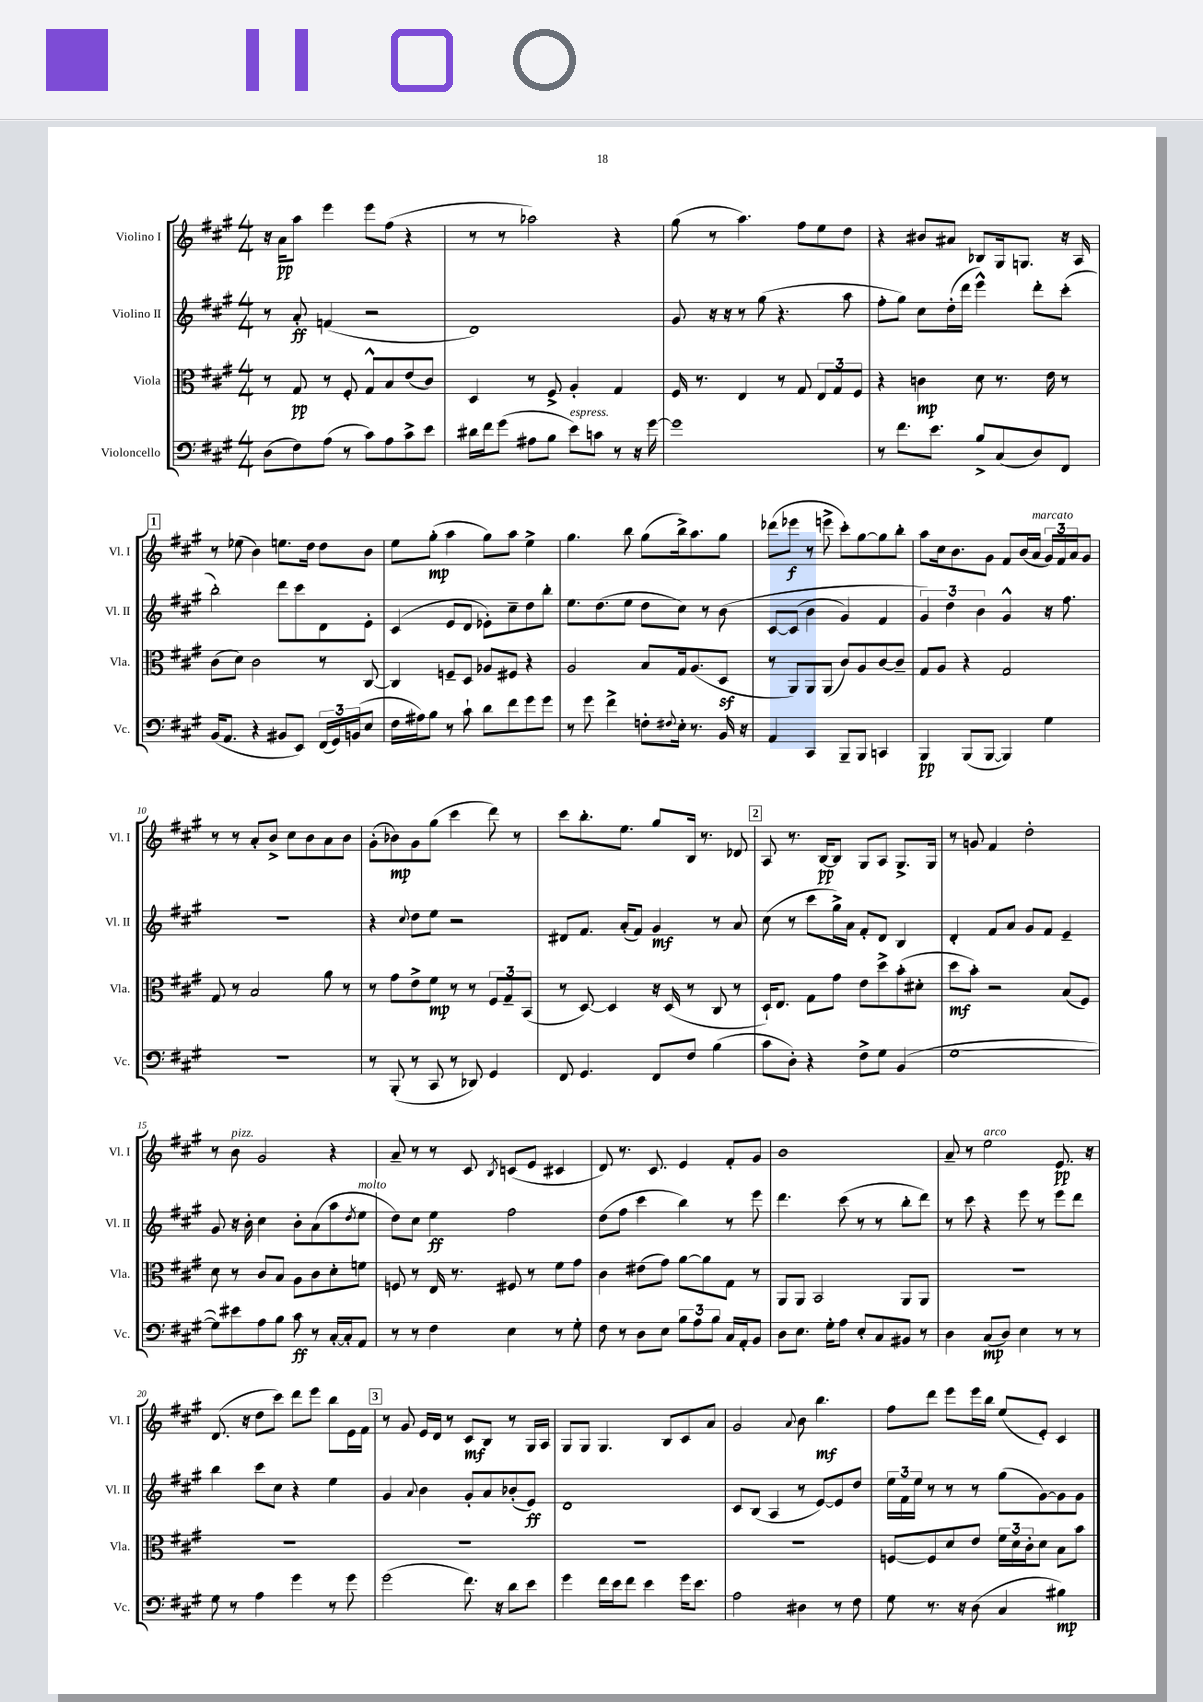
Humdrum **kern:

**kern	**dynam	**kern	**dynam	**kern	**dynam	**kern	**dynam
*part4	*part4	*part3	*part3	*part2	*part2	*part1	*part1
*staff4	*staff4	*staff3	*staff3	*staff2	*staff2	*staff1	*staff1
*I"Violoncello	*	*I"Viola	*	*I"Violino II	*	*I"Violino I	*
*I'Vc.	*	*I'Vla.	*	*I'Vl. II	*	*I'Vl. I	*
*clefF4	*	*clefC3	*	*clefG2	*	*clefG2	*
*k[f#c#g#]	*	*k[f#c#g#]	*	*k[f#c#g#]	*	*k[f#c#g#]	*
*M4/4	*	*M4/4	*	*M4/4	*	*M4/4	*
=1	=1	=1	=1	=1	=1	=1	=1
(8D\L	.	8r	.	8r	.	16r	.
.	.	.	.	.	.	16a\KL	pp
8F#\)	.	8G#/	pp	8a'/	ff	8aa\J	.
(8A\J	.	8r	.	(4fn/	.	4eee\	.
8r	.	8F#'/	.	.	.	.	.
8c#\L)	.	8G#^^/L	.	2r	.	8eee\L	.
8A\	.	8B/	.	.	.	(8ff#\J	.
8c#^\	.	(8e/	.	.	.	4r	.
8e\J	.	8c#/J)	.	.	.	.	.
=2	=2	=2	=2	=2	=2	=2	=2
16d#X\LL	.	4D/	.	1d)	.	8r	.
16f#\J	.	.	.	.	.	.	.
(8g#\J	.	.	.	.	.	8r	.
8A#X\L	.	8r	.	.	.	2aa-X\)	.
8B\J	.	8F#^/	.	.	.	.	.
!LO:TX:a:i:t=espress.	!	!	!	!	!	!	!
8e\L)	.	4A'/	.	.	.	.	.
8cn\J	.	.	.	.	.	.	.
8r	.	4G#/	.	.	.	4r	.
16r	.	.	.	.	.	.	.
[16g#\	.	.	.	.	.	.	.
=3	=3	=3	=3	=3	=3	=3	=3
1g#]	.	16F#/	.	8g#/	.	(8gg#\	.
.	.	8.r	.	.	.	.	.
.	.	.	.	16r	.	8r	.
.	.	.	.	16r	.	.	.
.	.	4E/	.	8r	.	4.aa\)	.
.	.	.	.	(8gg#\	.	.	.
.	.	8r	.	4.r	.	.	.
.	.	8G#/	.	.	.	8ff#\L	.
.	.	12E/L	.	.	.	8ee\	.
.	.	12G#/	.	.	.	.	.
.	.	.	.	8aa\	.	8dd\J	.
.	.	12F#/J	.	.	.	.	.
=4	=4	=4	=4	=4	=4	=4	=4
8r	.	4r	.	8ff#'\L	.	4r	.
8.f#\L	.	.	.	8gg#\J)	.	.	.
.	.	4cn\	mp	8cc#\L	.	8b#X/L	.
8.e\J	.	.	.	.	.	.	.
.	.	.	.	(16dd'\L	.	8a#X/J	.
.	.	.	.	16ddd\JJ	.	.	.
8B^/L	.	8d\	.	4eee^^\)	.	8B-X/L	.
(8C#/	.	8.r	.	.	.	16G#/k	.
.	.	.	.	.	.	8.Gn/J	.
8D/)	.	.	.	8ddd'\L	.	.	.
.	.	16e\	.	.	.	.	.
8FF#/J	.	8r	.	(8ccc#'\J	.	16r	.
.	.	.	.	.	.	16A/	.
!!LO:LB:g=z
!!LO:REH:place=s1:t=1
=5	=5	=5	=5	=5	=5	=5	=5
(16BB/KL	.	(8c#\L	.	2bb'\)	.	8r	.
8.AA/J	.	.	.	.	.	.	.
.	.	8d\J)	.	.	.	(8ee-X\	.
4r	.	2c#\	.	.	.	4b\)	.
8BB#X/L	.	.	.	8ddd\L	.	8.een\L	.
8EE/J)	.	.	.	8ccc#\	.	.	.
.	.	.	.	.	.	16dd\Jk	.
(24FF#/LL	.	8r	.	8d\	.	8dd\L	.
24GG#/)	.	.	.	.	.	.	.
(24BBn/J	.	.	.	.	.	.	.
8E/J	.	[8C#/	.	8e'\J	.	8b\J	.
=6	=6	=6	=6	=6	=6	=6	=6
16F#\LL	.	4C#/]	.	(4c#/	.	8ee\L	.
16A#X\J)	.	.	.	.	.	.	.
8B\J	.	.	.	.	.	(8gg#'\J	mp
8r	.	8Fn~/L	.	8e/L	.	4aa\	.
8c#`\	.	8D/J	.	8d/J	.	.	.
8d\L	.	8A-X/L	.	8e-X'\L)	.	8gg#\L)	.
8f#\	.	8F#X/J	.	8cc#~\	.	8aa\J	.
8g#\	.	4r	.	8dd\	.	4ee^\	.
8g#\J	.	.	.	8bb'\J	.	.	.
=7	=7	=7	=7	=7	=7	=7	=7
8r	.	2A/	.	8.ee\L	.	4.gg#\	.
8g#\	.	.	.	.	.	.	.
.	.	.	.	(8.dd\	.	.	.
4f#^\	.	.	.	.	.	.	.
.	.	.	.	8ee\J	.	8bb\	.
8Fn'\L	.	8B/L	.	8dd\L	.	(8gg#\L	.
8qqF#X/	.	.	.	.	.	.	.
16E'\Jk	.	16G#/k	.	8cc#\J)	.	16bb^\k)	.
8.r	.	(8.A/	.	.	.	8.aa\	.
.	.	.	.	8r	.	.	.
16BB/	.	8Dz/J	.	(8b\	.	8gg#\J	.
16r	.	.	.	.	.	.	.
=8	=8	=8	=8	=8	=8	=8	=8
4AA/	.	8r	.	[8c#/L	.	(8ddd-X\L	.
.	.	8AA/L)	.	(8c#/J]	.	8eee-X\J	f
4CC#/	.	8AA/	.	4b\	.	8r	.
.	.	(8AA/J	.	.	.	8eeen^\	.
8BBB~/L	.	8c#/L)	.	4g#/)	.	8ccc#'\L)	.
8BBB/J	.	8A/	.	.	.	[8gg#\	.
4CCn/	.	[8c#/	.	4f#/	.	8gg#\]	.
.	.	8c#~/J]	.	.	.	8bb'\J	.
=9	=9	=9	=9	=9	=9	=9	=9
4BBB/	pp	8G#/L	.	6g#/)	.	8aa\L	.
.	.	8A/J	.	.	.	16cc#\k	.
.	.	.	.	6dd\	.	.	.
.	.	.	.	.	.	8.b\	.
(8BBB/L	.	4r	.	.	.	.	.
.	.	.	.	6b\	.	.	.
[8BBB/J	.	.	.	.	.	8g#\J	.
4BBB/])	.	2G#/	.	4g#^^/	.	8f#/L	.
.	.	.	.	.	.	(16b/L	.
!	!	!	!	!	!	!LO:TX:a:i:t=marcato	!
.	.	.	.	.	.	16a/JJ	.
4G#\	.	.	.	16r	.	24g#/LL)	.
.	.	.	.	.	.	24f#/	.
.	.	.	.	8.ff#\	.	.	.
.	.	.	.	.	.	24a/J	.
.	.	.	.	.	.	8g#/J	.
!!LO:LB:g=z
=10	=10	=10	=10	=10	=10	=10	=10
1r	.	8G#/	.	1r	.	8r	.
.	.	8r	.	.	.	8r	.
.	.	2B/	.	.	.	8a'/L	.
.	.	.	.	.	.	8b^/J	.
.	.	.	.	.	.	8cc#\L	.
.	.	.	.	.	.	8b\	.
.	.	8a\	.	.	.	8a\	.
.	.	8r	.	.	.	8b\J	.
=11	=11	=11	=11	=11	=11	=11	=11
8r	.	8r	.	4r	.	(8g#'\L	.
(8BBB'/	.	8g#\L	.	.	.	8b-X\)	mp
.	.	.	.	8qqcc#/	.	.	.
8r	.	8e^\	.	8dd\L	.	8g#\	.
8CC#/	.	8f#\J	mp	8ee\J	.	(8gg#\J	.
8r	.	8r	.	2r	.	4ccc#\	.
8DD-X/)	.	8r	.	.	.	.	.
4GG#/	.	12F#/L	.	.	.	8ddd\)	.
.	.	12G#~/	.	.	.	.	.
.	.	.	.	.	.	8r	.
.	.	(12BB/J	.	.	.	.	.
=12	=12	=12	=12	=12	=12	=12	=12
8FF#/	.	8r	.	8d#X/L	.	8ccc#\L	.
4.GG#/	.	[8D/)	.	8.f#/J	.	8.bb'\	.
.	.	4D/]	.	.	.	.	.
.	.	.	.	(16a'/KL	.	8.ee\J	.
.	.	.	.	8f#/J)	.	.	.
8FF#/L	.	16r	.	4g#/	mf	8gg#/L	.
.	.	(16D/	.	.	.	.	.
8F#/J	.	8r	.	.	.	16B/Jk	.
.	.	.	.	.	.	8.r	.
(4B\	.	8C#/	.	8r	.	.	.
.	.	8r	.	8a/	.	8d-X/	.
!!LO:REH:place=s1:t=2
=13	=13	=13	=13	=13	=13	=13	=13
8c#\L	.	16D`/KL)	.	(8cc#\	.	8A/	.
.	.	8.E/J	.	.	.	.	.
8D'\J)	.	.	.	8r	.	8.r	.
4r	.	8G#\L	.	8ccc#\L	.	.	.
.	.	.	.	.	.	[16B/KL	pp
.	.	8g#\J	.	16gg#^\L)	.	8B/J]	.
.	.	.	.	16a\JJ	.	.	.
8F#^\L	.	8e\L	.	8f#'/L	.	8G#/L	.
8G#\J	.	8dd^\	.	8d/J	.	8A/J	.
(4BB/	.	(8b'\	.	4B/	.	8.G#^/L	.
.	.	8d#X'\J	.	.	.	.	.
.	.	.	.	.	.	16G#/Jk	.
=14	=14	=14	=14	=14	=14	=14	=14
[1G#	.	8dd\L	mf	4d'/	.	8r	.
.	.	8b'\J)	.	.	.	8gn/	.
.	.	2r	.	8f#/L	.	4f#/	.
.	.	.	.	8a/J	.	.	.
.	.	.	.	8g#/L	.	2dd'\	.
.	.	.	.	8f#/J	.	.	.
.	.	(8B/L	.	4e~/	.	.	.
.	.	8F#/J)	.	.	.	.	.
!!LO:LB:g=z
=15	=15	=15	=15	=15	=15	=15	=15
8G#\L])	.	8d\	.	8g#/	.	8r	.
!	!	!	!	!	!	!LO:TX:a:i:t=pizz.	!
8e#X\	.	8r	.	16r	.	8b\	.
.	.	.	.	16b'\	.	.	.
8A\	.	8c#/L	.	4cc#\	.	2g#/	.
8B\J	.	8B/J	.	.	.	.	.
8c#\	ff	8A\L	.	8b'\L	.	.	.
8r	.	8c#\	.	(8a\	.	.	.
[16C#'/LL	.	8d'\	.	8aa\	.	4r	.
16C#'/J]	.	.	.	.	.	.	.
.	.	.	.	8qdd/	.	.	.
!	!	!	!	!LO:TX:a:i:t=molto	!	!	!
8AA/J	.	8fn\J	.	8ee\J	.	.	.
=16	=16	=16	=16	=16	=16	=16	=16
8r	.	8Fn/	.	8dd\L)	.	8a~/	.
8r	.	8r	.	8cc#\J	.	8r	.
4F#\	.	16E/	.	4ee\	ff	8r	.
.	.	8.r	.	.	.	.	.
.	.	.	.	.	.	8c#/	.
.	.	.	.	.	.	8qB/	.
4E\	.	8F#X/	.	2ff#\	.	(8cn/L	.
.	.	8r	.	.	.	8e/J	.
8r	.	8f#\L	.	.	.	4c#X/	.
8G#'\	.	8g#\J	.	.	.	.	.
=17	=17	=17	=17	=17	=17	=17	=17
8F#\	.	4c#\	.	(8dd\L	.	8d/)	.
8r	.	.	.	8ff#\J	.	8.r	.
8D\L	.	(8e#X\L	.	4ccc#\	.	.	.
.	.	.	.	.	.	8.c#/	.
8E\J	.	8g#\J)	.	.	.	.	.
12B\L	.	[8a\L	.	4bb\)	.	4e/	.
12A\	.	.	.	.	.	.	.
.	.	8a\]	.	.	.	.	.
12B\J	.	.	.	.	.	.	.
16C#/LL	.	8G#\J	.	8r	.	8f#'/L	.
16AA'/J	.	.	.	.	.	.	.
8BB/J	.	8r	.	8eee\	.	8g#/J	.
=18	=18	=18	=18	=18	=18	=18	=18
8D\L	.	8AA/L	.	4.ddd\	.	1b	.
8.E\J	.	8AA/J	.	.	.	.	.
.	.	2BB/	.	.	.	.	.
16G#'\KL	.	.	.	.	.	.	.
8A\J	.	.	.	(8ccc#\	.	.	.
8E'/L	.	.	.	8r	.	.	.
8C#/	.	.	.	8r	.	.	.
8BB#X/J	.	8AA/L	.	8bb'\L	.	.	.
8r	.	8AA/J	.	8ddd\J)	.	.	.
=19	=19	=19	=19	=19	=19	=19	=19
4D\	.	1r	.	8r	.	8a~/	.
.	.	.	.	8ccc#\	.	8r	.
!	!	!	!	!	!	!LO:TX:a:i:t=arco	!
(8C#/L	mp	.	.	4r	.	2ee\	.
8D/J)	.	.	.	.	.	.	.
4E\	.	.	.	8eee\	.	.	.
.	.	.	.	8r	.	.	.
8r	.	.	.	8eee\L	.	8.e/	pp
8r	.	.	.	8ddd\J	.	.	.
.	.	.	.	.	.	16r	.
!!LO:LB:g=z
=20	=20	=20	=20	=20	=20	=20	=20
8G#\	.	1r	.	4bb\	.	(8.d/	.
8r	.	.	.	.	.	.	.
.	.	.	.	.	.	16r	.
4A\	.	.	.	8ccc#\L	.	8dd\L	.
.	.	.	.	8cc#\J	.	8ccc#\J)	.
4g#\	.	.	.	4r	.	8ddd\L	.
.	.	.	.	.	.	8eee\J	.
8r	.	.	.	4ee\	.	8bb\L	.
8g#\	.	.	.	.	.	16e\L	.
.	.	.	.	.	.	16f#\JJ	.
!!LO:REH:place=s1:t=3
=21	=21	=21	=21	=21	=21	=21	=21
(2g#\	.	1r	.	4g#/	.	8r	.
.	.	.	.	.	.	8g#/	.
.	.	.	.	8qqa/	.	.	.
.	.	.	.	4b\	.	16e/LL	.
.	.	.	.	.	.	16d/JJ	.
.	.	.	.	.	.	8r	.
8.f#\)	.	.	.	8g#'/L	.	8c#/L	mf
.	.	.	.	8a/	.	8B/J	.
16r	.	.	.	.	.	.	.
8d\L	.	.	.	(8b-X'/	.	8r	.
8e\J	.	.	.	8e/J)	ff	16G#/LL	.
.	.	.	.	.	.	16A/JJ	.
=22	=22	=22	=22	=22	=22	=22	=22
4g#\	.	1r	.	1d	.	8G#/L	.
.	.	.	.	.	.	8G#/J	.
16f#\LL	.	.	.	.	.	4.G#/	.
16e\J	.	.	.	.	.	.	.
8f#\J	.	.	.	.	.	.	.
4e\	.	.	.	.	.	.	.
.	.	.	.	.	.	8B/L	.
16g#\KL	.	.	.	.	.	8c#/	.
8.e\J	.	.	.	.	.	.	.
.	.	.	.	.	.	8a/J	.
=23	=23	=23	=23	=23	=23	=23	=23
2A\	.	1r	.	8c#/L	.	2g#/	.
.	.	.	.	(8B/J	.	.	.
.	.	.	.	4A/	.	.	.
.	.	.	.	.	.	8qqa/	.
4D#X\	.	.	.	8r	.	8b\	.
.	.	.	.	[8e/L)	.	4.bb\	mf
8r	.	.	.	8e/]	.	.	.
8F#\	.	.	.	8dd/J	.	.	.
=24	=24	=24	=24	=24	=24	=24	=24
8G#\	.	[8Fn/L	.	24ee\LL	.	8ff#\L	.
.	.	.	.	24f#\	.	.	.
.	.	.	.	24ee\JJ	.	.	.
8.r	.	8F/]	.	8r	.	8ddd\J	.
.	.	8d/	.	8r	.	8eee\L	.
16r	.	.	.	.	.	.	.
(8D\	.	8e/J	.	8r	.	16eee\L	.
.	.	.	.	.	.	16bb\JJ	.
4C#/	.	24f#\LL	.	(8gg#\L	.	(8ee/L	.
.	.	24d\	.	.	.	.	.
.	.	24c#'\J	.	.	.	.	.
.	.	8d\J	.	[8g#\)	.	8e'/J)	.
4B#X\)	mp	8B\L	.	8g#\]	.	4c#/	.
.	.	8b\J	.	8g#\J	.	.	.
==	==	==	==	==	==	==	==
*-	*-	*-	*-	*-	*-	*-	*-
